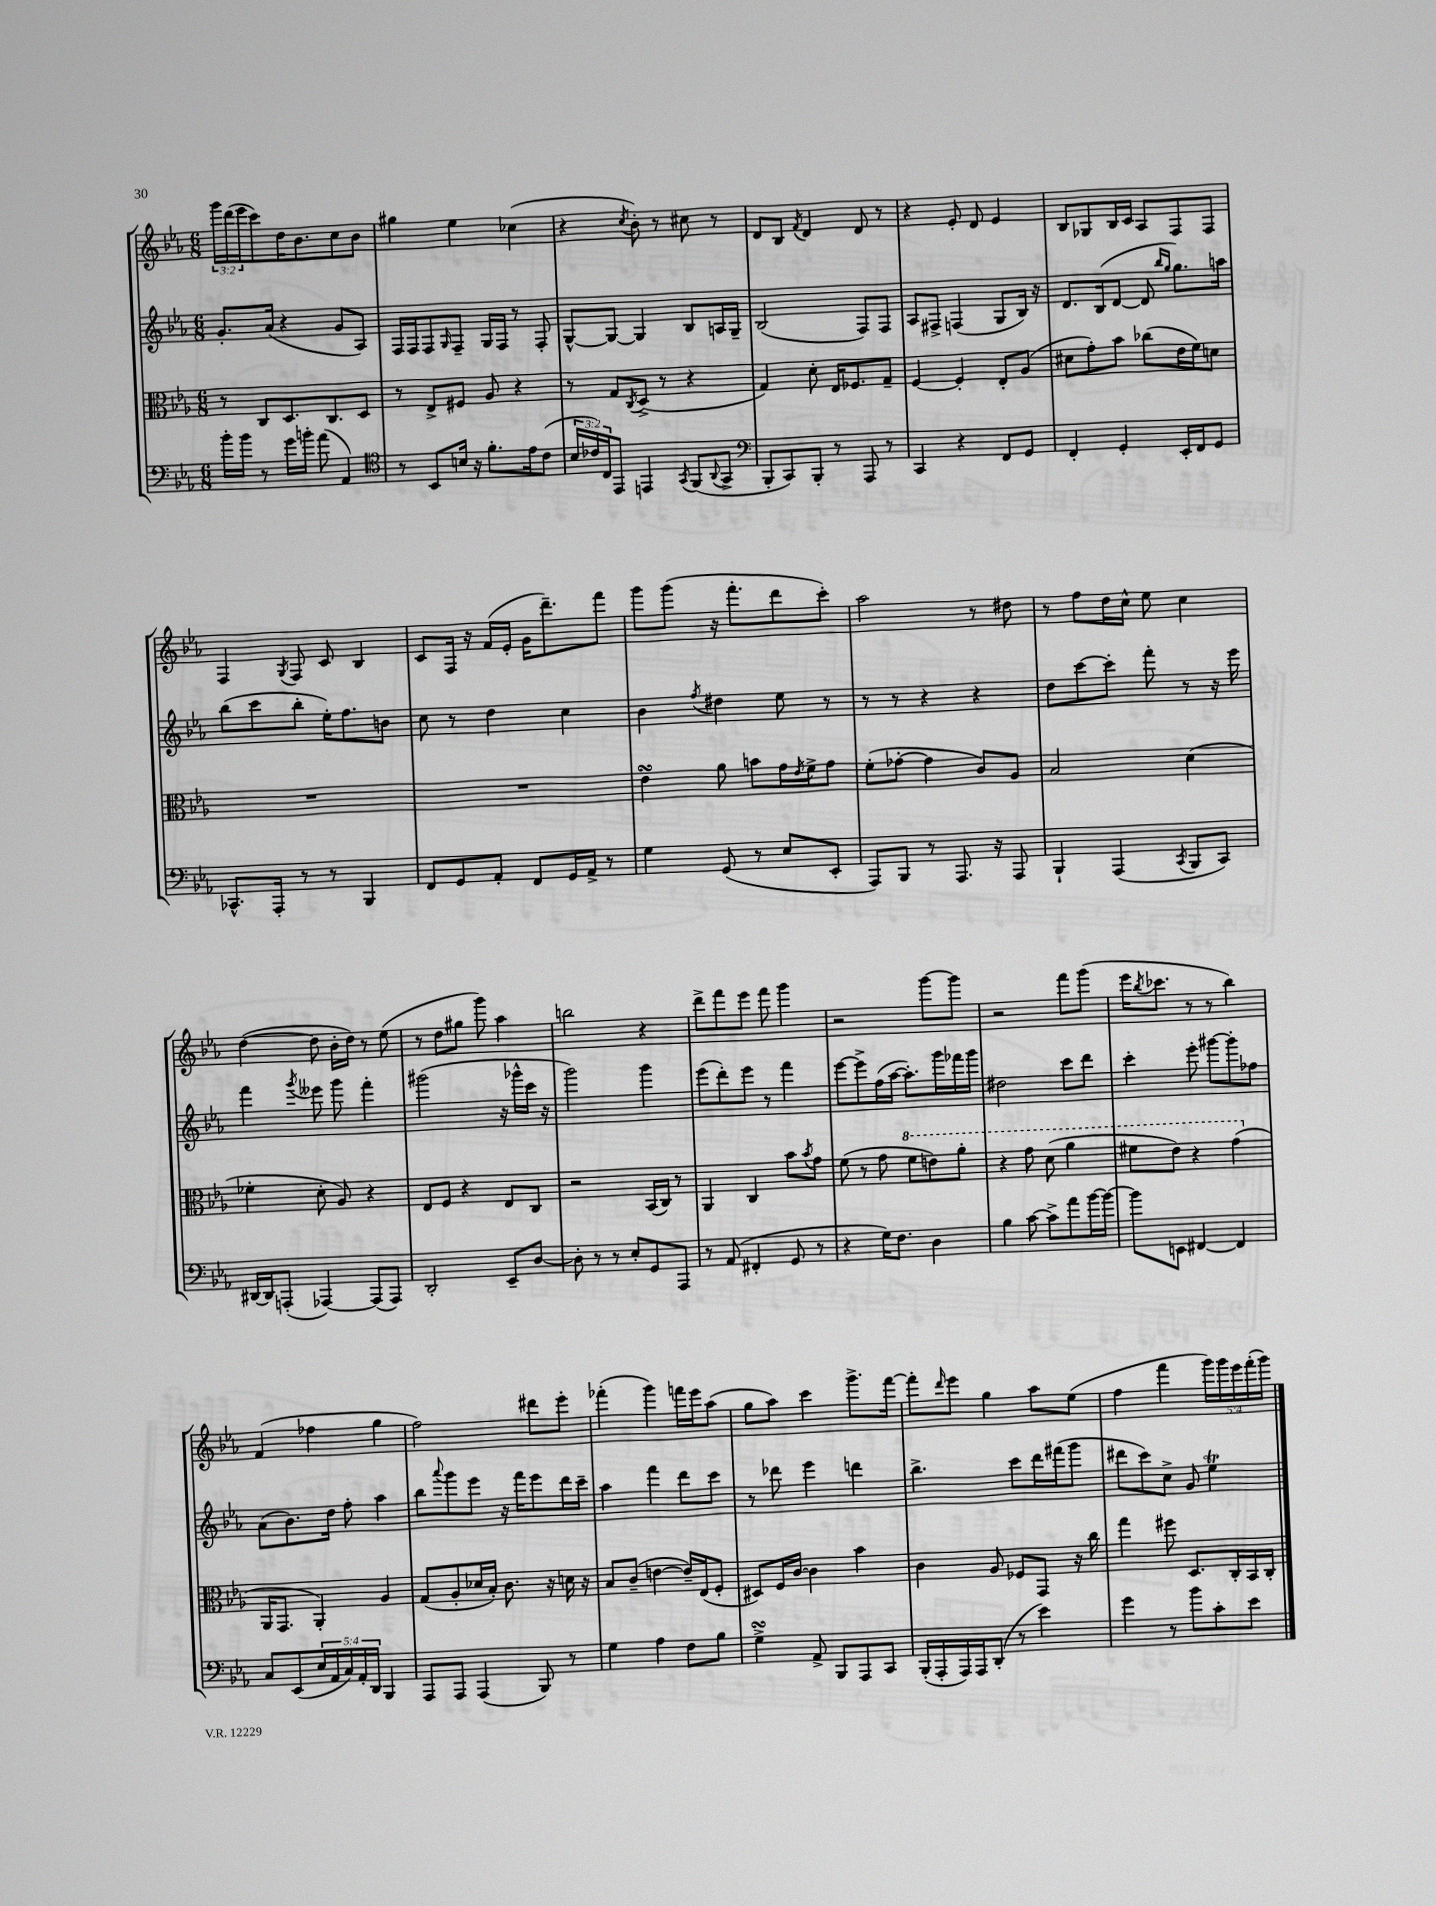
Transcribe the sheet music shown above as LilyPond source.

<<
\new StaffGroup <<
\new Staff = "s0" {
    \clef treble \key ees \major \numericTimeSignature \time 6/8 \override Staff.TupletNumber.text = #tuplet-number::calc-fraction-text
    \tuplet 3/2 { g'''16 d'''16( ees'''16 } c'''8) d''16 bes'8. c''8 bes'8 |
    gis''4 ees''4 ces''4( |
    r4 \acciaccatura { c''8 } bes'8-.) r8 cis''8 r8 |
    d'8 bes8 \acciaccatura { f'8 } d'4 d'8 r8 |
    r4 ees'8-. d'8 ees'4 |
    bes8 ges8 bes16 c'16 aes8 f8 f8 |
    f4 \acciaccatura { g8 } f8 c'8 bes4 |
    c'8 f16 r16 f'16( ees'16-. g'16 d'''8.--) f'''8 |
    g'''8 g'''8( r16 f'''8.-. d'''8 c'''8-.) |
    aes''2 r8 dis''8 |
    r8 f''8 d''16 c''16-^ ees''8 c''4 |
    d''4~( d''8 bes'16-. d''16) r8 ees''8( |
    r8 d''8 gis''8 g'''8) aes''4 |
    b''2 r4 |
    d'''8-> f'''8 ees'''8 f'''8 g'''4 |
    r2 g'''8~ g'''8 |
    r2 f'''8 g'''8( |
    ees'''16 \acciaccatura { bes''8 } ces'''8. r8 r8 bes''4) |
    f'4( fes''4 g''4 |
    f''2) dis'''8 ees'''8-. |
    fes'''4-.( g'''4) f'''16 ees'''16 aes''8( |
    g''8 aes''8) c'''4 g'''8.-> f'''16~ |
    f'''8-. \grace { d'''16 } ees'''8 g''4 aes''8 ees''8( |
    f''4 f'''4 \tuplet 5/4 { g'''16) g'''16 ees'''16 f'''16-.( g'''16) } \bar "|." |
}
\new Staff = "s1" {
    \clef treble \key ees \major \numericTimeSignature \time 6/8
    g'8.-. aes'16( r4 g'8 aes8) |
    f16 f16 f8 \grace { g16 } f8-- g16 f16 r8 f8-. |
    g8~-^ g8~ g4 bes8 a16 g16-- |
    bes2( f8) f8 |
    aes8 fis8-> f4( g8 bes16) r16 |
    d'8. bes16( d'8~ d'8 \grace { bes''16 g''16 } g''8.) a''16 |
    bes''8( c'''8 bes''8-. ees''16-.) f''8. b'8 |
    c''8 r8 d''4 c''4 |
    bes'4 \acciaccatura { f''8 } dis''4 ees''8 r8 |
    r8 r8 r4 r4 |
    d''8 c'''8~ c'''8-. f'''8-. r8 r16 ees'''16 |
    f'''4 \acciaccatura { g'''8 } eeses'''8 g'''8 f'''4-. |
    gis'''2( r16 ges'''16-^ c'''16 r16 |
    g'''2) g'''4 |
    ees'''8( d'''8-.) ees'''8 r8 f'''4 |
    ees'''8~ ees'''8-> f''16( aes''16~ aes''8.-.) g'''16 fes'''16 g'''16 |
    dis''2 c'''8 d'''8 |
    c'''4-. ees'''8-. gis'''8~ gis'''8-. fes''8 |
    aes'8( bes'8.) d''16 f''8-. aes''4 |
    bes''8 \appoggiatura { aes'''8 } g'''8 ees'''8 r16 f'''16 ees'''8 d'''16 c'''16-- |
    aes''4 f'''4 d'''8 c'''8 |
    r8 des'''8 ees'''4 d'''4 |
    bes''4.-> c'''8 d'''16 fis'''16( g'''8 |
    dis'''8 c'''8) c''8-> g'8 ees''4\trill \bar "|." |
}
\new Staff = "s2" {
    \clef alto \key ees \major \numericTimeSignature \time 6/8
    r8 c8 d8. c8. d8 |
    r8 ees8-> fis8 aes8 r4 |
    r8 g8 \acciaccatura { c8 } d8->( r8 r4 |
    g4) d'8-. ees16 fes8. g8-- |
    f4~ f4-. ees8-. aes8( |
    dis'8 g'8-.) bes'8 ces''8( ees'16 f'16) d'8 |
    R2. |
    R2. |
    ees'4\turn aes'8 b'8 g'16 \acciaccatura { ees'8 } f'16-> g'8 |
    f'8-.( ges'8~-. ges'4 c'8) aes8 |
    bes2 d'4( |
    fes'4-. d'8-. aes8) r4 |
    ees8 f8 r4 ees8 c8 |
    r2 bes,16( c16) r8 |
    aes,4 c4 bes'8 \acciaccatura { bes'8 } g'8 |
    f'8( r8 g'8 \ottava #1 f''8 e''8) aes''8-. |
    r4 g''8 d''8( aes''4 |
    fis''8 ees''8) r4 g''4( \ottava #0 |
    aes,16 g,8. aes,4-.) aes4 |
    g8( aes8-. des'16 bes16-.) c'8. r16 d'16 r16 |
    bes8 c'8--( e'4~ e'16--) ees16( f8-. |
    dis8) f16 c'16~ c'4 bes'4 |
    c'4 aes8 fes8 g,8 r16 c''16 |
    g''4 fis''8 d8. c16-. bes,16 c16-. \bar "|." |
}
\new Staff = "s3" {
    \clef bass \key ees \major \numericTimeSignature \time 6/8 \override Staff.TupletNumber.text = #tuplet-number::calc-fraction-text
    bes'16-. bes'16 r8 g'16 b'16-. aes'8( aes,4) |
    \clef tenor r8 bes,8 b16 r16 f'8.-. ees'16 c'8( |
    \tuplet 3/2 { bes16 ces'16) c16 } ees,8 e,4 \acciaccatura { g,8 } f,8( \appoggiatura { aes,8 } g,8-> |
    \clef bass bes,,8-. c,8) bes,,8-. r8 aes,,8 r8 |
    c,4 r4 f,8 g,8 |
    f,4-. g,4-. ees,16-. f,16 g,8 |
    ces,8.-^ aes,,16-. r8 r8 bes,,4 |
    f,8 g,8 aes,8-. f,8 g,16 aes,16-> r8 |
    g4 g,8( r8 ees8 ees,8-. |
    aes,,8) bes,,8 r8 aes,,8. r16 aes,,8 |
    bes,,4-! aes,,4( \acciaccatura { c,8 } bes,,8 c,8) |
    dis,16~ dis,16 a,,8-.( aes,,4~) aes,,8( aes,,8) |
    d,2-. ees,8-- d8~ |
    d8-. r8 r8 ees8-. g,8 aes,,8 |
    r8 aes,8( fis,4-. g,8 r8 |
    r4 g16) f8. d4 |
    bes4 c'8~ c'8-> aes'8 bes'16~ bes'16~ |
    bes'8 e,8 fis,4~ fis,4 |
    c8 ees,8( \tuplet 5/4 { ees16 aes,16 c16) aes,16-. d,16 } bes,,4 |
    aes,,8 aes,,8 aes,,4( bes,,8) r8 |
    g4 aes4 f8 bes8 |
    g4->\turn aes,8-> bes,,8 aes,,8 c,8 |
    bes,,16-.( aes,,16-. aes,,16) aes,,16 d,8-.( r8 ees'4) |
    g'4 r8 bes'8 c'8-. ees'8 \bar "|." |
}
>>
>>
\layout { \context { \Score \remove "Bar_number_engraver" } }
